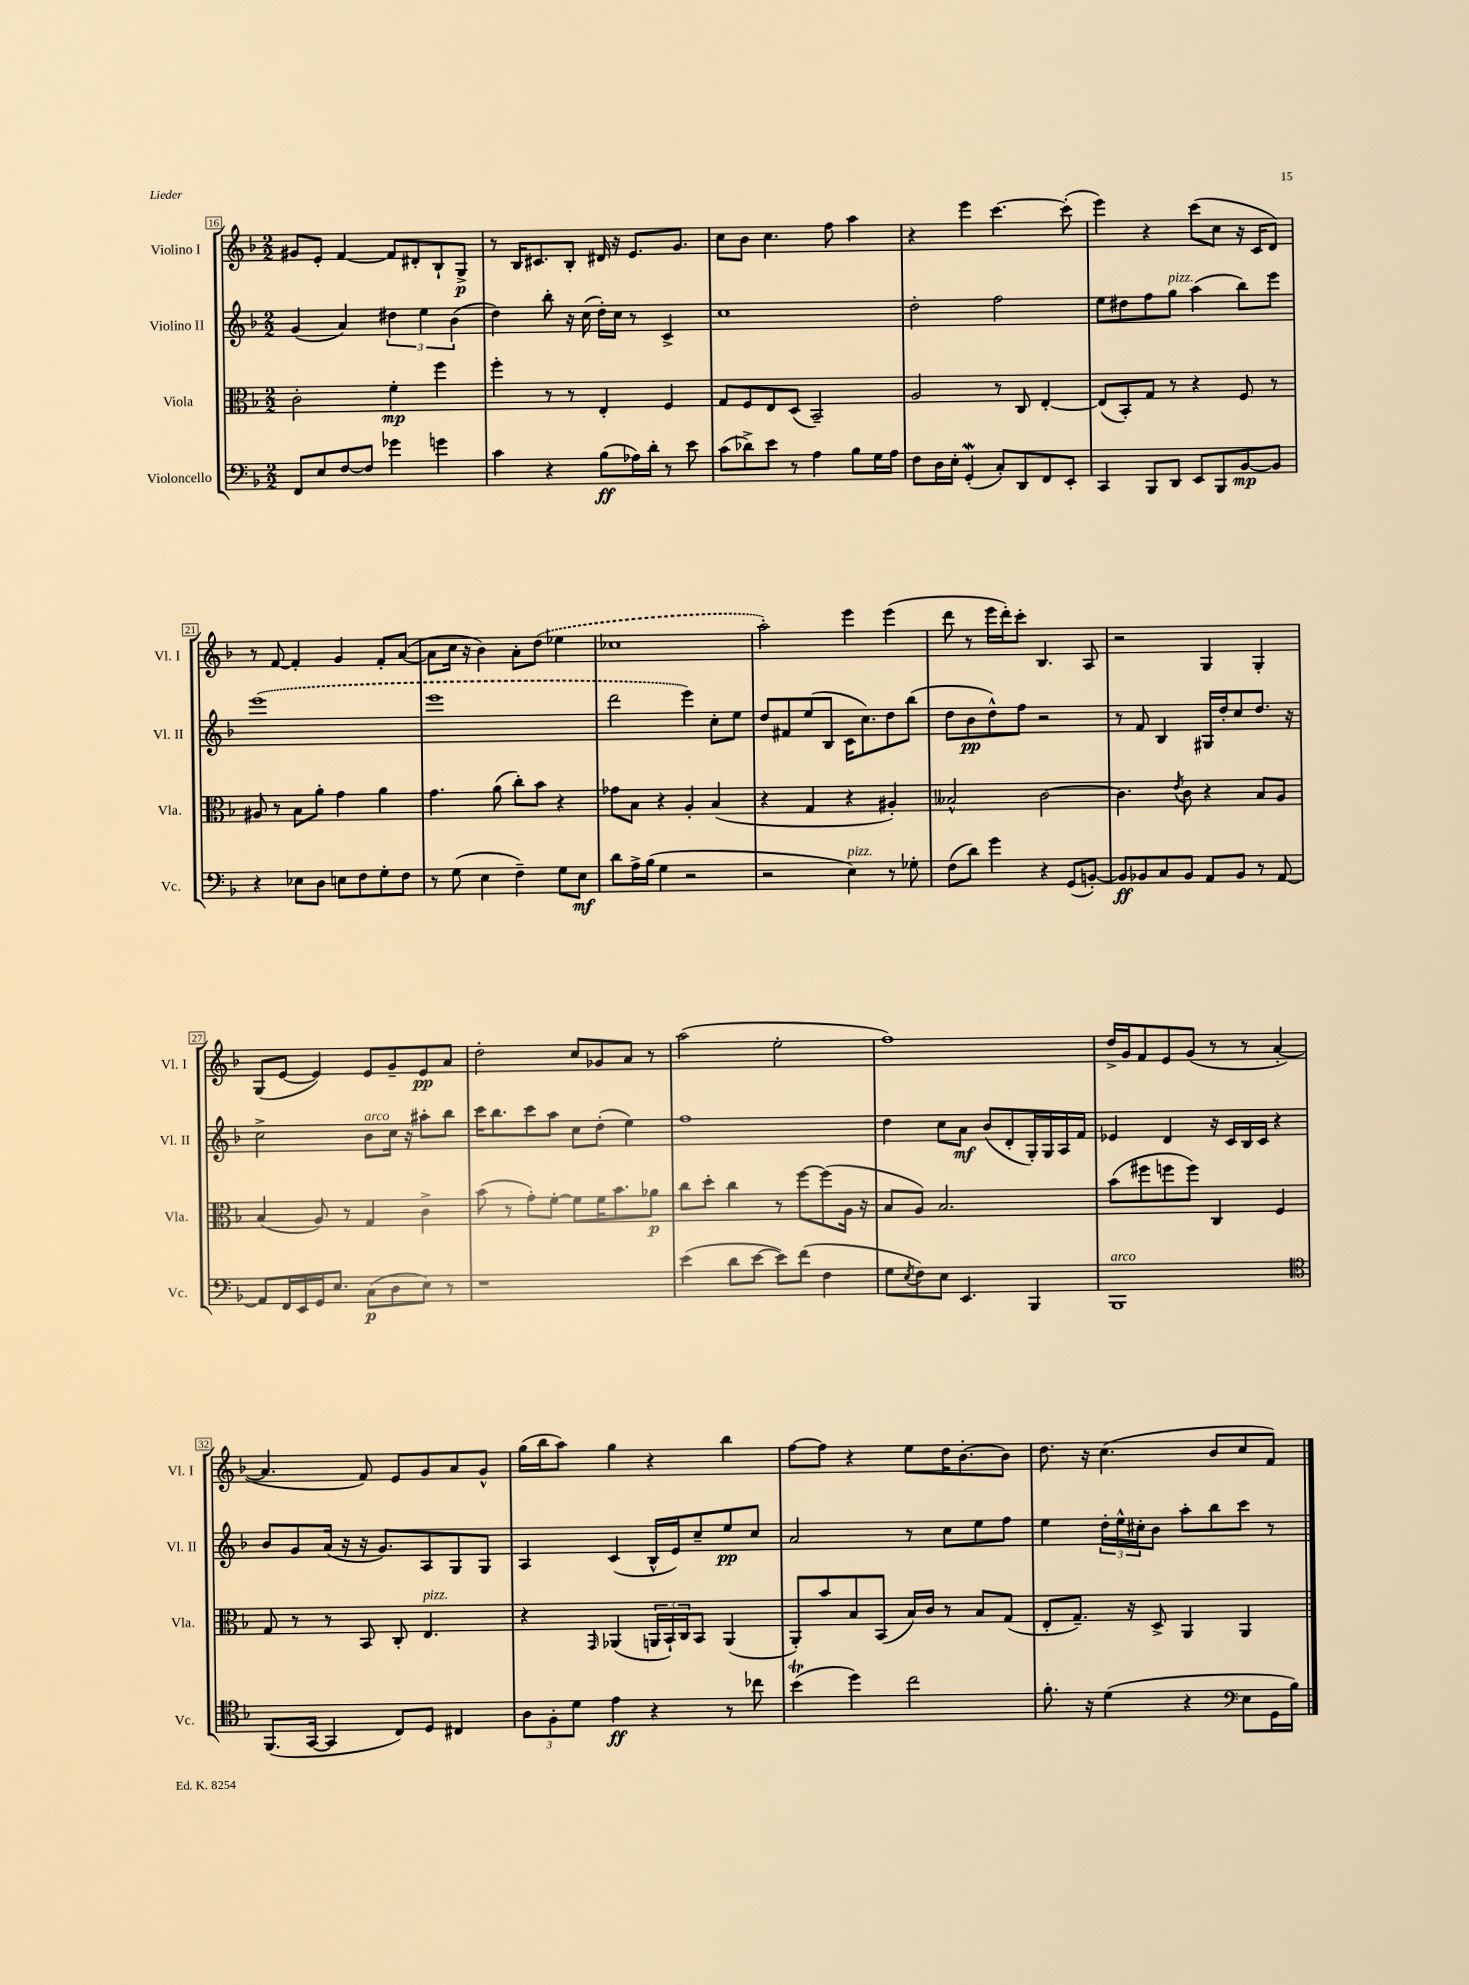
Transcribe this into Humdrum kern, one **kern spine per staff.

**kern	**kern	**kern	**kern
*staff4	*staff3	*staff2	*staff1
*clefF4	*clefC3	*clefG2	*clefG2
*k[b-]	*k[b-]	*k[b-]	*k[b-]
*M2/2	*M2/2	*M2/2	*M2/2
8FF	2c'	(4g	8g#
8E	.	.	8e'
[8F	.	4a)	[4f
8F]	.	.	.
4g-	4f'	6dd#	8f]
.	.	.	8d#'
.	.	6ee	.
4g	4ff	.	8B-`
.	.	(6b-	.
.	.	.	8G^
=	=	=	=
4c	4ff'	4dd)	8r
.	.	.	16B-
.	.	.	8.c#
4r	8r	8bb-'	.
.	8r	16r	8B-'
.	.	(16cc	.
(8B-	4E'	16dd')	16d#
.	.	16cc	16r
16A-)	.	8r	8.e
16d'	.	.	.
8r	4F	4c^	.
.	.	.	8.g
8e	.	.	.
=	=	=	=
(8c	8G	1cc	8cc
8d-^)	8F	.	8b-
8e	8E	.	4.cc
8r	(8D	.	.
4A	2BB-~)	.	.
.	.	.	8ff
8B-	.	.	4aa
16G	.	.	.
16A	.	.	.
=	=	=	=
8F	2A	2dd'	4r
16D	.	.	.
16E'	.	.	.
(4GG'	.	.	4eee
8C')	8r	2ff	[4.ccc
8DD	8C	.	.
8FF	[4E'	.	.
8EE'	.	.	(8ccc']
=	=	=	=
4CC	(8E]	8ee	4eee)
.	8BB-')	8dd#	.
8BBB-	8G	8ff	4r
8DD	8r	8gg	.
8EE	4r	(4aa	(8ccc
8BBB-	.	.	8cc
[8BB-	8F	8bb-)	16r
.	.	.	16c
8BB-]	8r	8eee	8d)
=	=	=	=
4r	8A#	(1eee	8r
.	8r	.	[8f
8E-	8B-	.	4f']
8D	8a'	.	.
8E	4g	.	4g
8F	.	.	.
8G'	4a	.	8f'
8F	.	.	([8a
=	=	=	=
8r	4.g	1eee	8a]
(8G	.	.	16cc
.	.	.	16r
4E	.	.	4b-)
.	(8a	.	.
4F~)	8cc')	.	8a'
.	8b-	.	(8dd
8G	4r	.	4ee-
8E	.	.	.
=	=	=	=
8d	8g-	2ddd	1cc-
16A^	8B-	.	.
(16B-	.	.	.
4G	4r	.	.
2r	4A'	4eee)	.
.	(4B-	8cc'	.
.	.	8ee	.
=	=	=	=
2r	4r	8dd	2aa')
.	.	8f#	.
.	4G	(8ee	.
.	.	8B-	.
4E)	4r	16c	4eee
.	.	8.cc)	.
8r	4A#')	8dd	(4eee
8G-'	.	(8bb-	.
=	=	=	=
(8F	2B--^^	8dd	8ddd
8d)	.	8b-	8r
4g	.	8dd^^)	16eee
.	.	.	16ddd')
.	.	8ff	8ccc'
4r	[2c	2r	4.B-
(8GG	.	.	.
[8BB')	.	.	8A
=	=	=	=
8BB]	4.c]	8r	2r
8BB-	.	8f	.
8C	.	4B-	.
.	8qe	.	.
8BB-	8c	.	.
8AA	4r	16G#	4G
.	.	16dd'	.
8BB-	.	8cc	.
8r	8B-	8.dd	4G'
[8AA	8A	.	.
.	.	16r	.
=	=	=	=
8AA]	(4B-	2cc^	(8G
16FF	.	.	[8e
16EE	.	.	.
16GG	8A)	.	4e])
8.E	.	.	.
.	8r	.	.
(8C	4G	8b-	8e
8D	.	16cc	8g~
.	.	16r	.
8E)	4c^	8aa#'	8e
8r	.	8bb-	8a
=	=	=	=
1r	(8b-	16ccc	2dd'
.	.	8.bb-	.
.	8r	.	.
.	8g')	8ccc	.
.	[8f'	8aa	.
.	8f]	8cc	8cc
.	16f	(8dd'	8g-
.	8.b-	.	.
.	.	4ee)	8a
.	8a-	.	8r
=	=	=	=
(4e	8cc	1ff	(2aa
.	8dd'	.	.
8d	4cc	.	.
[8e	.	.	.
8e])	8r	.	2ee'
(8f	[8ff	.	.
4F	(8ff]	.	.
.	16A	.	.
.	16r	.	.
=	=	=	=
8G	8B-	4dd	1ff)
8qE	.	.	.
8F)	8A)	.	.
8E	2.B-	8cc	.
4.EE	.	8a	.
.	.	(8b-	.
.	.	8d'	.
4BBB-	.	16G')	.
.	.	16G	.
.	.	16A	.
.	.	16f	.
=	=	=	=
1BBB-	(8b-	4e-	16dd^
.	.	.	16g
.	8ff#	.	8f
.	8ff	4d	8e
.	8ff)	.	(8g
.	4C	16r	8r
.	.	16c	.
.	.	16B-	8r
.	.	16c	.
.	4F	4r	[4a'
=	=	=	=
*clefC4	*	*	*
(8.FF	8G	8b-	4.a]
.	8r	8g	.
[16GG	.	.	.
4GG]	8r	(16a	.
.	.	16r	.
.	8BB-	16r	8f)
.	.	8.g)	.
8C)	8C'	.	8e
8D	4.E	8A	8g
4C#	.	8G	8a
.	.	8G	8g^^
=	=	=	=
12A	4r	4A	(16gg
.	.	.	16bb-
12F'	.	.	.
.	.	.	8aa)
12d	.	.	.
.	16qqGG	.	.
4e	(4AA-	(4c	4gg
4r	24AA	16B-^^	4r
.	24BB-`)	.	.
.	.	16e)	.
.	24C	.	.
.	8BB-	8cc~	.
8r	(4AA	8ee	4bb-
8cc-	.	8cc	.
=	=	=	=
(4b-	8AA')	2a	[8ff
.	8b-	.	8ff]
4dd)	8B-	.	4r
.	(8BB-	.	.
2cc	16B-)	8r	8ee
.	16c	.	.
.	8r	8cc	16dd
.	.	.	[8.b-'
.	8B-	8ee	.
.	(8G	8ff	8b-]
=	=	=	=
8.f'	8E'	4ee	8.dd
.	8.G~)	.	.
16r	.	.	16r
(4d	.	24dd'	(4.cc
.	.	24ee^^	.
.	16r	.	.
.	.	24cc#'	.
.	8D^	8b-	.
4r	4AA	8aa'	.
.	.	8bb-	8b-
*clefF4	*	*	*
8E	4AA	8ccc	8cc
16GG	.	8r	8f)
16B-)	.	.	.
==	==	==	==
*-	*-	*-	*-
